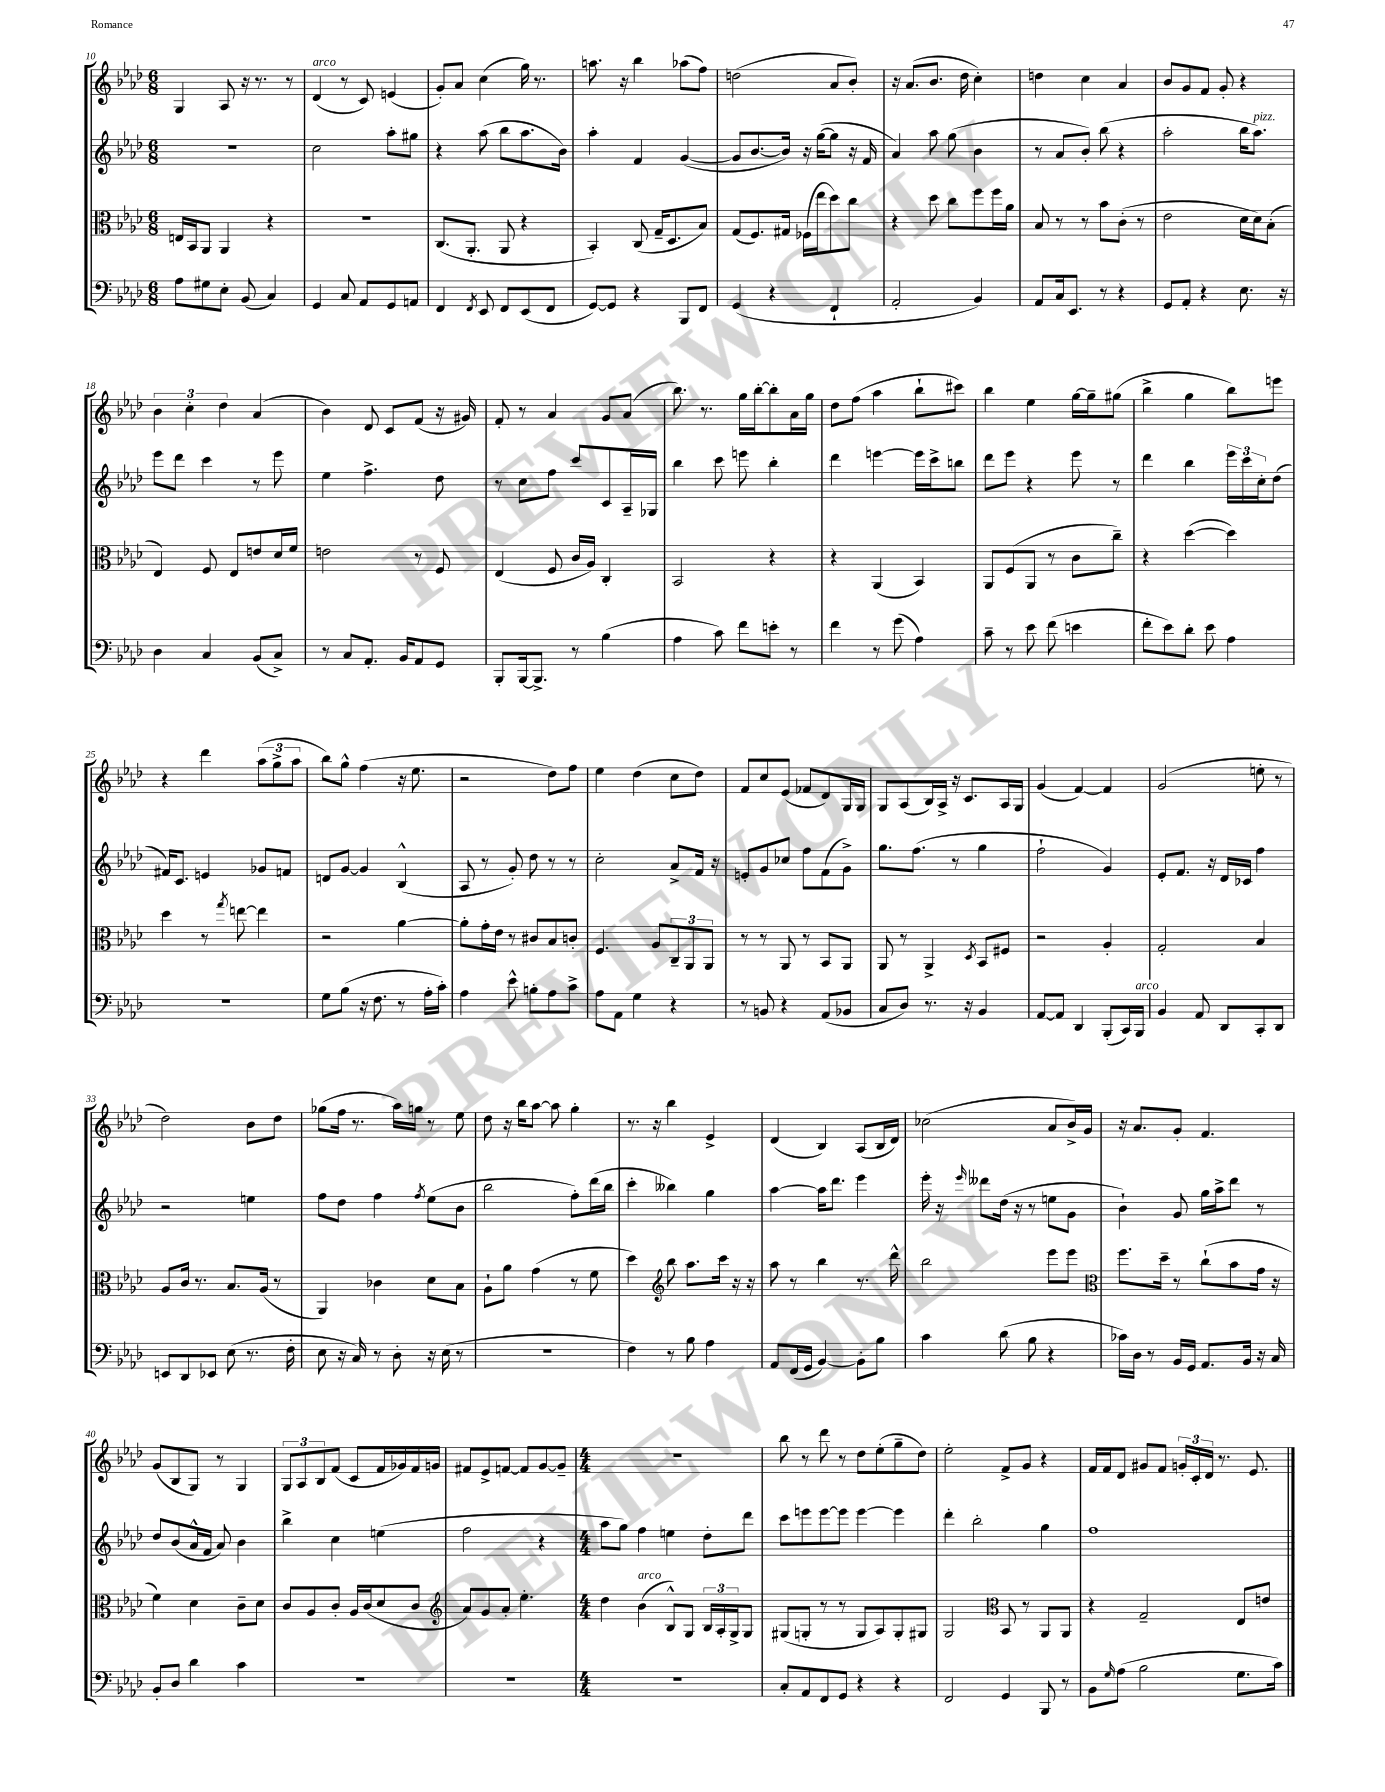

**kern	**kern	**kern	**kern
*part4	*part3	*part2	*part1
*staff4	*staff3	*staff2	*staff1
*clefF4	*clefC3	*clefG2	*clefG2
*k[b-e-a-d-]	*k[b-e-a-d-]	*k[b-e-a-d-]	*k[b-e-a-d-]
*M6/8	*M6/8	*M6/8	*M6/8
=10	=10	=10	=10
8A-\L	16En/LL	2.r	4G/
.	16BB-/J	.	.
8G#X\	8AA-/J	.	.
8E-'\J	4AA-/	.	8A-/
(8BB-/	.	.	16r
.	.	.	8.r
4C/)	4r	.	.
.	.	.	8r
=11	=11	=11	=11
!	!	!	!LO:TX:a:i:t=arco
4GG/	2.r	2cc\	(4d-/
8C/	.	.	8r
8AA-/L	.	.	8c/)
8GG/	.	8aa-'\L	(4en/
8AAn/J	.	8gg#X\J	.
=12	=12	=12	=12
4FF/	(8.C/L	4r	8g'/L)
.	.	.	8a-/J
.	8.AA-'/J	.	.
8qFF/	.	.	.
8EE-/	.	(8aa-\	(4cc\
8FF/L	8AA-/	8bb-\L	.
(8EE-/	4r	8.aa-\	16gg\)
.	.	.	8.r
8FF/J	.	.	.
.	.	16b-\Jk)	.
=13	=13	=13	=13
[8GG/L)	4BB-'/)	4aa-'\	8.aan\
8GG/J]	.	.	.
.	.	.	16r
4r	(8C/	4f/	4bb-\
.	16G~/KL	.	.
.	8.D-/	.	.
8BBB-/L	.	([4g/	(8aa-X\L
8FF/J	8B-/J)	.	8ff\J)
=14	=14	=14	=14
(4GG/	(8G/L	8g/L]	(2ddn\
.	8.F/)	[8.b-/	.
4r	.	.	.
.	16G#X/Jk	16b-/Jk])	.
.	(16F-X\LL	16r	.
.	16ee-\J	([16gg\KL	.
4FF`/	8dd-\)	8gg\J]	8a-/L
.	8cc\J	16r	8b-'/J)
.	.	16f/	.
=15	=15	=15	=15
2AA-'/	4r	4a-/)	16r
.	.	.	(8.a-/L
.	8dd-\	8aa-\	8.b-/J
.	8cc\L	(8gg\	.
.	.	.	16dd-\
4BB-/)	8ff\	4b-\	4cc'\)
.	16ff\L	.	.
.	16a-\JJ	.	.
=16	=16	=16	=16
8AA-/L	8B-/	8r	4ddn\
16C/k	8r	8a-/L	.
8.EE-/J	.	.	.
.	8r	8b-'/J)	4cc\
8r	8b-\L	(8bb-\	.
4r	(8c'\J	4r	4a-/
.	8r	.	.
=17	=17	=17	=17
8GG/L	2e-\	2aa-'\	8b-/L
8AA-'/J	.	.	8g/
4r	.	.	8f/J
.	.	.	8g'/
8.E-\	16d-\LL	16bb-\KL	4r
!	!	!LO:TX:a:i:t=pizz.	!
.	16d-\J)	8.aa-\J)	.
.	(8B-'\J	.	.
16r	.	.	.
!!LO:LB:g=z
=18	=18	=18	=18
4D-\	4E-/)	8eee-\L	6b-\
.	.	8ddd-\J	.
.	.	.	6cc'\
4C/	8F/	4ccc\	.
.	.	.	6dd-\
.	8E-/L	.	.
(8BB-/L	8en/	8r	(4a-/
8C^/J)	16d-/L	8eee-\	.
.	16f/JJ	.	.
=19	=19	=19	=19
8r	2en\	4ee-\	4b-\)
8C/L	.	.	.
8.AA-'/J	.	4.ff^\	8d-/
.	.	.	8c/L
16BB-/KL	.	.	.
8AA-/	8r	.	(8f/J
8GG/J	8F/	8dd-\	16r
.	.	.	16g#X/)
=20	=20	=20	=20
8BBB-'/L	(4E-/	8r	8f'/
[16BBB-/k	.	8cc\L	8r
8.BBB-^/J]	.	.	.
.	8F/	8ff\J	4a-/
8r	16c/LL	8ccc/L	.
.	16A-/JJ)	.	.
(4B-\	4C'/	8c/	8g/L
.	.	16A-~/L	(8a-/J
.	.	16G-X/JJ	.
=21	=21	=21	=21
4A-\	2BB-/	4bb-\	8.bb-\)
.	.	.	8.r
8c\)	.	8ccc\	.
8f\L	.	8eeen\	16gg\LL
.	.	.	[16bb-'\J
8en'\J	4r	4bb-'\	8bb-'\]
8r	.	.	16a-\L
.	.	.	16gg\JJ
=22	=22	=22	=22
4f\	4r	4ddd-\	8dd-\L
.	.	.	(8ff\J
8r	(4AA-/	[4eeen\	4aa-\
(8g\	.	.	.
4A-\)	4BB-/)	16eee\LL]	8bb-`\L
.	.	16ccc^\J	.
.	.	8bbn\J	8ccc#X\J)
=23	=23	=23	=23
8c~\	8AA-/L	8ddd-\L	4bb-\
8r	(8F/	8eee-\J	.
8e-\	8AA-/J	4r	4ee-\
(8f\	8r	.	.
4en\	8c\L	8eee-\	[16gg\LL
.	.	.	16gg~\J]
.	8cc~\J)	8r	(8gg#X\J
=24	=24	=24	=24
8f'\L	4r	4ddd-\	4bb-^\
8e-\)	.	.	.
8d-'\J	([4dd-\	4bb-\	4gg\
8e-\	.	.	.
4A-\	4dd-\])	24eee-\LL	8bb-\L)
.	.	24ccc\	.
.	.	24cc'\J	.
.	.	(8dd-\J	8eeen\J
!!LO:LB:g=z
=25	=25	=25	=25
2.r	4dd-\	16f#X/KL)	4r
.	.	8.c/J	.
.	8r	4en/	4ddd-\
.	8qgg/	.	.
.	[8een\	.	.
.	4ee\]	8g-X/L	(12aa-\L
.	.	.	12gg^\
.	.	8fn/J	.
.	.	.	12aa-\J
=26	=26	=26	=26
8G\L	2r	8dn/L	8bb-\L)
(8B-\J	.	[8g/J	8gg^^\J
16r	.	4g/]	(4ff\
8.F\	.	.	.
8r	[4a-\	(4B-^^/	16r
.	.	.	8.ee-\
16A-'\LL	.	.	.
16c'\JJ)	.	.	.
=27	=27	=27	=27
4A-\	8a-'\L]	8A-/	2r
.	16g'\L	8r	.
.	16e-\JJ	.	.
8e-^^\	8r	8g'/)	.
8Bn'\L	8c#X/L	8dd-\	.
8A-\	8B-/	8r	8dd-\L)
8c^\J	8cn'/J	8r	8ff\J
=28	=28	=28	=28
8A-\L	4.F/	2cc'\	4ee-\
8AA-\J	.	.	.
4G\	.	.	(4dd-\
.	8A-/L	.	.
4r	12C~/	8a-^/L	8cc\L
.	12AA-/	.	.
.	.	16f/Jk	8dd-\J)
.	12AA-/J	.	.
.	.	16r	.
=29	=29	=29	=29
8r	8r	8en'/L	8f/L
8BBn/	8r	8g/	8cc/
4r	8AA-/	8cc-X/J	(8e-/J
.	8r	8ff\L	8f-X/L
(8AA-/L	8BB-/L	(8f\	8d-/)
8BB-X/J	8AA-/J	8g^\J)	16G/L
.	.	.	16G/JJ
=30	=30	=30	=30
8C/L	8AA-/	8.gg\L	8G/L
8D-/J)	8r	.	(8A-/
.	.	(8.ff\J	.
8.r	4AA-^/	.	16B-/L)
.	.	.	16A-^/JJ
.	.	8r	16r
16r	.	.	8.c/L
.	8qD-/	.	.
4BB-/	8BB-/L	4gg\	.
.	8F#X/J	.	16A-/L
.	.	.	16G/JJ
=31	=31	=31	=31
[8AA-/L	2r	2ff`\	(4g/
8AA-/J]	.	.	.
4DD-/	.	.	[4f/)
(8BBB-'/L	4A-'/	4g/)	4f/]
16CC/L)	.	.	.
!LO:TX:a:i:t=arco	!	!	!
16BBB-/JJ	.	.	.
=32	=32	=32	=32
4BB-/	2G'/	8e-'/L	(2g/
.	.	8.f/J	.
8AA-/	.	.	.
.	.	16r	.
8DD-/L	.	16d-/LL	.
.	.	16c-X/JJ	.
8CC'/	4B-/	4ff\	8een'\
8DD-/J	.	.	8r
!!LO:LB:g=z
=33	=33	=33	=33
8EEn/L	8A-/L	2r	2dd-\)
8DD-/	16c/Jk	.	.
.	8.r	.	.
8EE-X/J	.	.	.
(8E-\	8.B-/L	.	.
8.r	.	4een\	8b-\L
.	(16A-/Jk	.	.
.	8r	.	8dd-\J
16F'\	.	.	.
=34	=34	=34	=34
8E-\	4AA-/)	8ff\L	(8gg-X\L
16r	.	8dd-\J	16ff\Jk
16C/)	.	.	8.r
8r	4c-X\	4ff\	.
8D-'\	.	.	16aa-\LL)
.	.	.	16ggn\JJ
.	.	8qff/	.
16r	8d-\L	(8ee-\L	8r
(16E-\	.	.	.
8r	8B-\J	8b-\J	8ee-\
=35	=35	=35	=35
2.r	8A-`\L	2bb-\	8dd-\
.	8a-\J	.	16r
.	.	.	16bb-\KL
.	(4g\	.	[8aa-\J
.	.	.	8aa-\]
.	8r	8ff'\L)	4gg'\
.	8f\	(16ddd-\L	.
.	.	16bb-\JJ	.
=36	=36	=36	=36
4F\)	4dd-\)	4ccc'\	8.r
.	.	.	16r
*	*clefG2	*	*
8r	8bb-\	4bb--X\)	4bb-\
8B-\	8.aa-\L	.	.
4A-\	.	4gg\	4e-^/
.	16ccc\Jk	.	.
.	16r	.	.
.	16r	.	.
=37	=37	=37	=37
8AA-/L	8aa-\	[4aa-\	(4d-/
(16FF/L	8r	.	.
16GG/JJ	.	.	.
[4BB-/)	4bb-\	16aa-\KL]	4B-/)
.	.	8.ddd-\J	.
8BB-'\L]	8.r	4eee-\	(8A-/L
8B-\J	.	.	16B-/L
.	16ddd-^^\	.	16d-/JJ)
=38	=38	=38	=38
4c\	2bb-\	16eee-'\	(2cc-X\
.	.	16r	.
.	.	16qqeee-/	.
.	.	8ddd--X\L	.
(8d-\	.	(16dd-\Jk	.
.	.	16r	.
8B-\	.	8r	.
4r	8eee-\L	8een\L	8a-/L
.	8eee-\J	8g\J	16b-^/L)
.	.	.	16g/JJ
=39	=39	=39	=39
*	*clefC3	*	*
16c-X\LL)	8.ff\L	4b-`\)	16r
16D-\JJ	.	.	8.a-/L
8r	.	.	.
.	16dd-~\Jk	.	.
16BB-/LL	8r	8g/	8g'/J
16GG/JJ	.	.	.
8.AA-/L	(8cc`\L	16gg\LL	4.f/
.	.	16aa-^\J	.
.	8b-\	8ddd-\J	.
16BB-/Jk	.	.	.
16r	16g\Jk	8r	.
16C/	16r	.	.
!!LO:LB:g=z
=40	=40	=40	=40
8BB-'/L	4f\)	8dd-/L	(8g/L
8D-/J	.	(8b-/	8B-/
4d-\	4d-\	16a-^^/L	8G/J)
.	.	16f/JJ	.
.	.	8a-/)	8r
4c\	8c~\L	4b-\	4G/
.	8d-\J	.	.
=41	=41	=41	=41
2.r	8c/L	4bb-^\	12G/L
.	.	.	12A-/
.	8A-/	.	.
.	.	.	12B-/
.	8c'/J	4cc\	(8f/J
.	16A-/LL	.	8c/L
.	(16c/J	.	.
.	8d-/	(4een\	16f/L
.	.	.	16g-X/)
.	8c/J	.	16f/
.	.	.	16gn/JJ
=42	=42	=42	=42
*	*clefG2	*	*
2.r	8a-/L)	2ff\	8f#X/L
.	8g/	.	8e-^/
.	8a-'/J	.	[8fn/J
.	4.ee-'\	.	8f/L]
.	.	4r	[8g/
.	.	.	8g~/J]
=43	=43	=43	=43
*M4/4	*M4/4	*M4/4	*M4/4
1r	4dd-\	8aa-\L	1r
.	.	8gg\J)	.
!	!LO:TX:a:i:t=arco	!	!
.	(4b-\	4ff\	.
.	8B-^^/L)	4een\	.
.	8G/J	.	.
.	24B-/LL	8dd-'\L	.
.	24A-'/	.	.
.	24G^/J	.	.
.	8G/J	8ddd-\J	.
=44	=44	=44	=44
8C'/L	(8G#X/L	8ccc\L	8bb-\
8AA-/	8Gn'/J	8eeen\	8r
8FF/	8r	[8eee\	8ddd-\
8GG/J	8r	8eee\J]	8r
4r	8G/L	[4eee\	8dd-\L
.	8A-/)	.	(8ee-'\
4r	8G'/	4eee\]	8gg~\
.	8G#X/J	.	8dd-\J)
=45	=45	=45	=45
2FF/	2G/	4ddd-'\	2ee-'\
.	.	2bb-'\	.
*	*clefC3	*	*
4GG/	8BB-/	.	8f^/L
.	8r	.	8g/J
8BBB-/	8AA-/L	4gg\	4r
8r	8AA-/J	.	.
=46	=46	=46	=46
8BB-\L	4r	1ff	16f/LL
.	.	.	16f/J
16qqG/	.	.	.
(8A-\J	.	.	8d-/J
2B-\	2G~/	.	8g#X/L
.	.	.	8f/J
.	.	.	24gn'/LL
.	.	.	24c'/
.	.	.	24d-/JJ
.	.	.	8.r
8.G\L	8E-/L	.	.
.	.	.	8.e-/
.	8en/J	.	.
16c\Jk)	.	.	.
==	==	==	==
*-	*-	*-	*-
